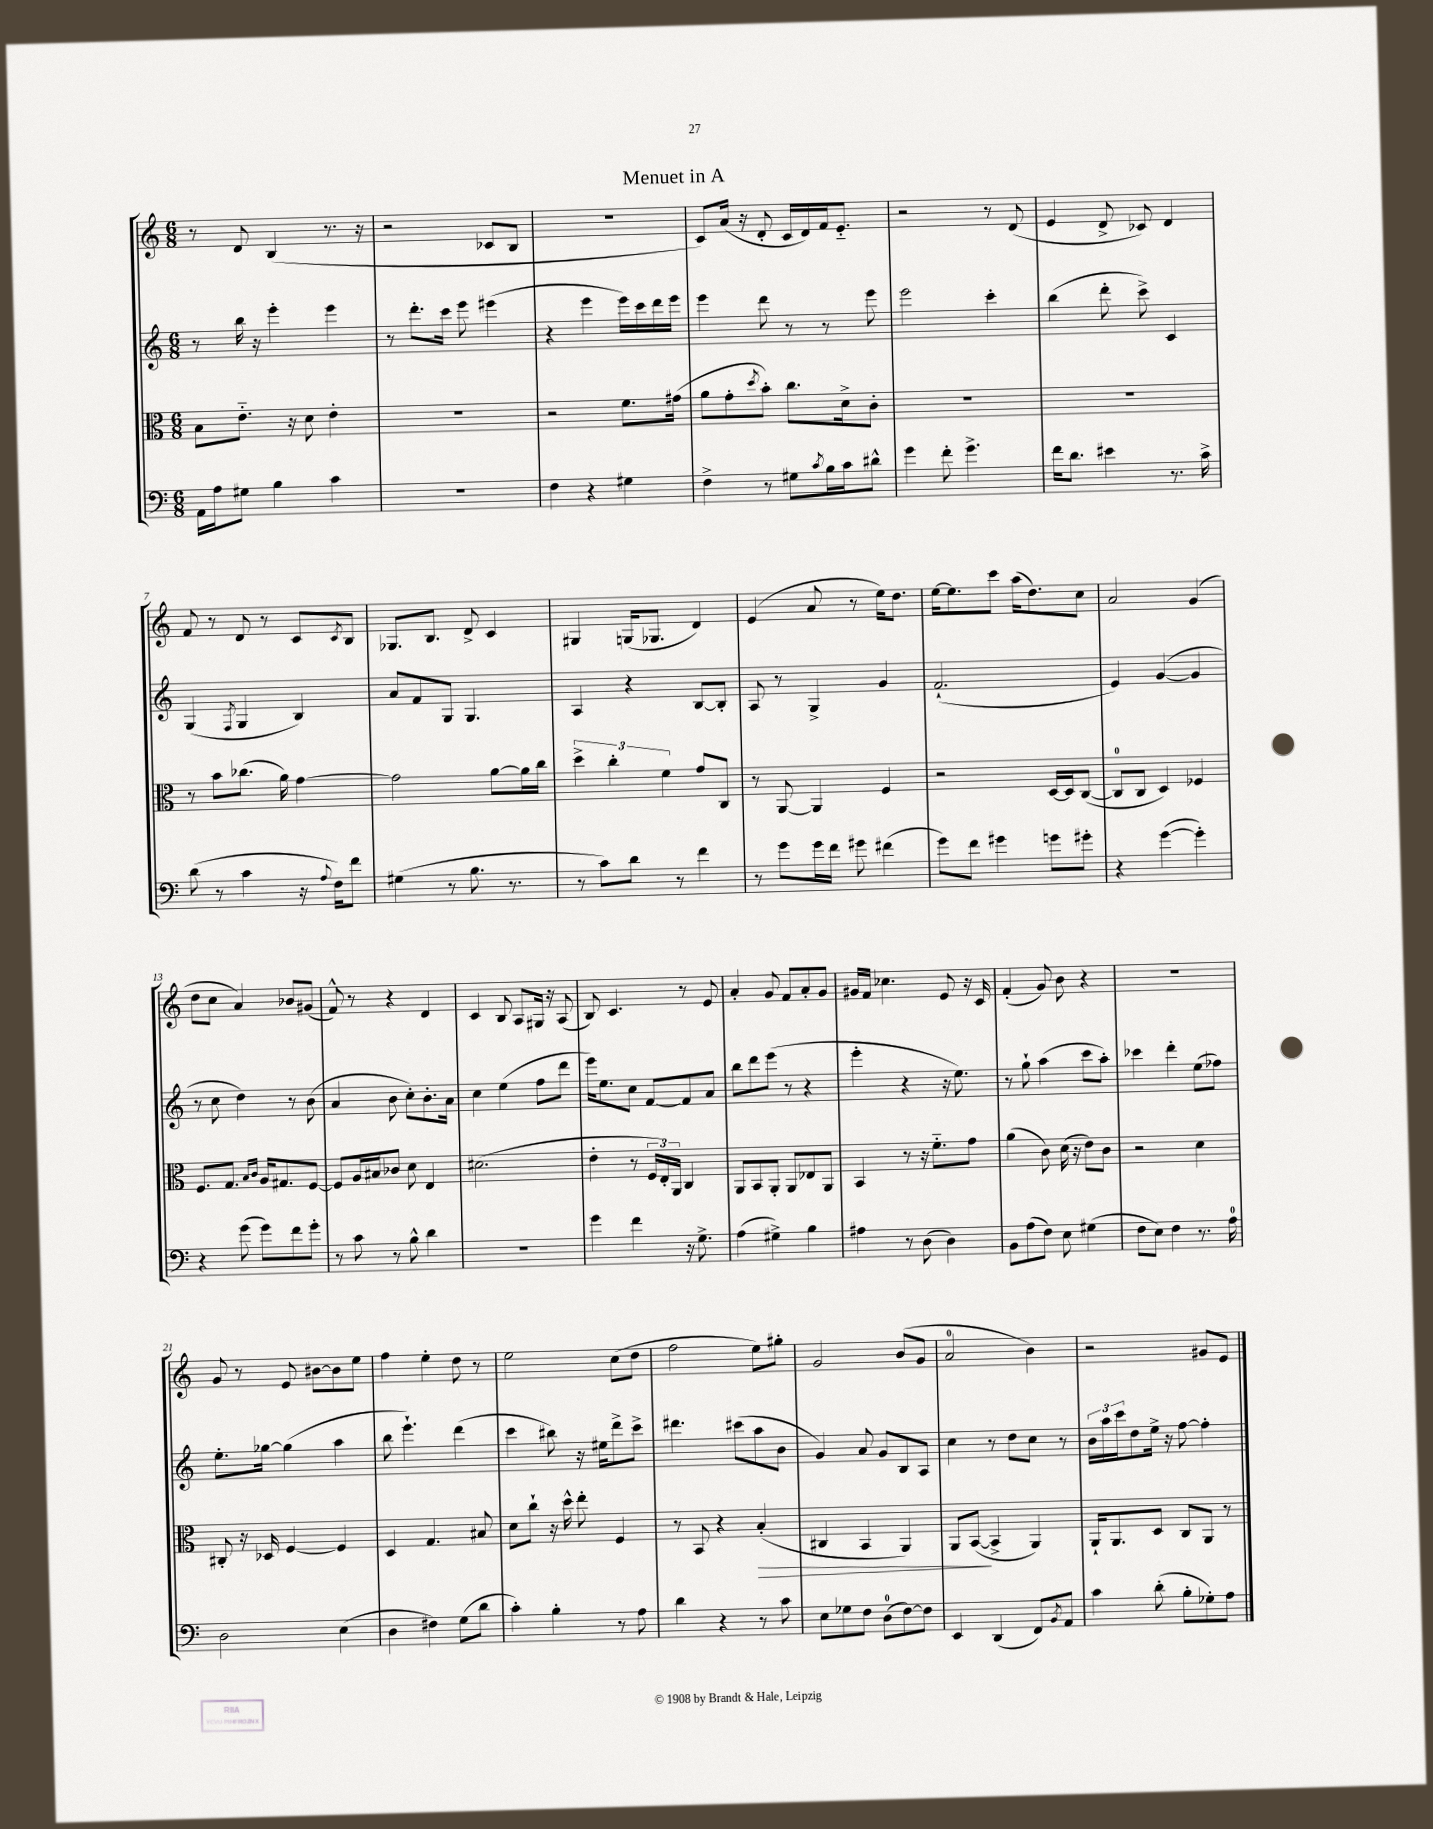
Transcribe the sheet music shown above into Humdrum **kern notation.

**kern	**kern	**dynam	**kern	**kern
*part4	*part3	*part3	*part2	*part1
*staff4	*staff3	*staff3	*staff2	*staff1
*clefF4	*clefC3	*	*clefG2	*clefG2
*k[]	*k[]	*	*k[]	*k[]
*M6/8	*M6/8	*	*M6/8	*M6/8
=1	=1	=1	=1	=1
16AA\LL	8B\L	.	8r	8r
16A\J	.	.	.	.
8G#X\J	8.e\J	.	16bb\	8d/
.	.	.	16r	.
4B\	.	.	4eee'\	(4B/
.	16r	.	.	.
.	8d\	.	.	.
4c\	4e'\	.	4eee\	8.r
.	.	.	.	16r
=2	=2	=2	=2	=2
2.r	2.r	.	8r	2r
.	.	.	8.ddd'\L	.
.	.	.	16ccc\Jk	.
.	.	.	8eee\	.
.	.	.	(4eee#X\	8c-X/L
.	.	.	.	8B/J
=3	=3	=3	=3	=3
4F\	2r	.	4r	2.r
4r	.	.	4eee\	.
4G#X\	8.f\L	.	16eee\LL)	.
.	.	.	16ccc\	.
.	.	.	16ddd\	.
.	(16g#X\Jk	.	16eee\JJ	.
=4	=4	=4	=4	=4
4F^\	8a\L	.	4eee\	8c/L)
.	8g'\	.	.	(16a/Jk
.	.	.	.	16r
.	8qdd/	.	.	.
8r	8b'\J)	.	8ddd\	8d'/
8G#X\L	8.cc\L	.	8r	16c/LL
.	.	.	.	16d/)
8qc/	.	.	.	.
16B\L	.	.	8r	16f/J
16c\J	16d^\k	.	.	8.e/J
8d#X^^\J	8c'\J	.	8eee\	.
=5	=5	=5	=5	=5
4g\	2.r	.	2eee\	2r
8f'\	.	.	.	.
4.g^\	.	.	.	.
.	.	.	4ccc'\	8r
.	.	.	.	(8d/
=6	=6	=6	=6	=6
16f\KL	2.r	.	(4bb\	4e/
8.d\J	.	.	.	.
4e#X\	.	.	8ddd'\	8d^/
.	.	.	8ccc^\)	8c-X/)
8.r	.	.	4c/	4d/
16c^\	.	.	.	.
!!LO:LB:g=z
=7	=7	=7	=7	=7
(8d\	8r	.	(4G/	8f/
8r	8b\L	.	.	8r
.	.	.	8qF/	.
4c\	(8.cc-X\J	.	4G/	8d/
.	.	.	.	8r
.	16a\)	.	.	.
16r	[4g\	.	4B/)	8c/L
8qqA/	.	.	.	.
16F\KL)	.	.	.	.
.	.	.	.	8qc/
8f\J	.	.	.	8B/J
=8	=8	=8	=8	=8
(4G#X\	2g\]	.	8a/L	8.G-X/L
.	.	.	8f/	.
.	.	.	.	8.B/J
8r	.	.	8G/J	.
8.B\	.	.	4.G/	8d^/
.	[8a\L	.	.	4c/
8.r	.	.	.	.
.	16a\L]	.	.	.
.	16cc\JJ	.	.	.
=9	=9	=9	=9	=9
8r	6dd^\	.	4A/	4G#X/
8c\L)	.	.	.	.
.	6cc'\	.	.	.
8d\J	.	.	4r	(16Gn/KL
.	.	.	.	8.G-X/J
.	6f\	.	.	.
8r	.	.	.	.
4f\	8g/L	.	[8B/L	4d/)
.	8C/J	.	8B'/J]	.
=10	=10	=10	=10	=10
8r	8r	.	8A/	(4e/
8g\L	[8AA/	.	8r	.
16g\L	4AA/]	.	4G^/	8a/
16f\JJ	.	.	.	.
8g#X\	.	.	.	8r
(4f#X\	4F/	.	4g/	16ee\KL)
.	.	.	.	8.dd\J
=11	=11	=11	=11	=11
8g\L)	2r	.	(2.f`/	[16ee\KL
.	.	.	.	8.ee\]
8f\J	.	.	.	.
4g#X\	.	.	.	8ccc\J
.	.	.	.	(16aa\KL
.	.	.	.	8.dd\)
8gn\L	[16D/LL	.	.	.
.	16D/J]	.	.	.
8g#X'\J	([8C/J	.	.	8cc\J
=12	=12	=12	=12	=12
4r	8C/L]	.	4e/)	2a/
.	8C/J	.	.	.
([4g\	4D/)	.	([4g/	.
4g'\])	4F-X/	.	4g/]	(4g/
!!LO:LB:g=z
=13	=13	=13	=13	=13
4r	8.F/L	.	8r	8dd\L
.	.	.	8cc\	8cc\J
.	8.G/J	.	.	.
(8g\	.	.	4dd\)	4a/)
.	16qqB/LL	.	.	.
.	16qqc/JJ	.	.	.
8g\L)	16A/KL	.	.	.
.	8.G#X/	.	.	.
8f\	.	.	8r	8b-X/L
8g'\J	[8F/J	.	(8b\	(8g#X/J
=14	=14	=14	=14	=14
8r	8F/L]	.	4a/	8f^^/)
8c\	16A/L	.	.	8r
.	16B#X/J	.	.	.
8r	8c-X/J	.	8b\	4r
8B^^\	8d\	.	8cc'\L)	.
4d\	4E/	.	8.b'\	4d/
.	.	.	16a\Jk	.
=15	=15	=15	=15	=15
2.r	(2.d#X\	.	4cc\	4c/
.	.	.	(4ee\	8B/
.	.	.	.	8A/L
.	.	.	8ff\L	16G#X/Jk
.	.	.	.	16r
.	.	.	8ddd\J	(8A/
=16	=16	=16	=16	=16
4g\	4e'\	.	16eee\KL)	8B/)
.	.	.	8.ee\	.
.	.	.	.	4.c/
4f\	8r	.	8cc\J	.
.	24F/LL	.	[8f/L	.
.	24E'/)	.	.	.
.	24AA/JJ	.	.	.
16r	4C/	.	8f/]	8r
8.G^\	.	.	.	.
.	.	.	8a/J	8e/
=17	=17	=17	=17	=17
(4A\	8AA/L	.	8bb\L	4a'/
.	8BB/	.	8ddd\	.
4G#X^\)	8AA'/J	.	(8eee\J	8g/
.	8AA/L	.	8r	8f/L
4B\	8E-X/	.	4r	8a'/
.	8AA/J	.	.	8g/J
=18	=18	=18	=18	=18
4A#X\	4BB/	.	4eee'\	16g#X/LL
.	.	.	.	16f/JJ
.	.	.	.	4.cc-X\
8r	8r	.	4r	.
(8D\	16r	.	.	.
.	8.f\L	.	.	.
4D\)	.	.	16r	8e/
.	.	.	8.ee\)	.
.	8g\J	.	.	16r
.	.	.	.	16c/
=19	=19	=19	=19	=19
8BB\L	(4a\	.	8r	(4f'/
(8A\	.	.	8gg`\	.
8F\J)	8c\)	.	(4aa\	8g/)
8E\	(16d\	.	.	8b\
.	16r	.	.	.
(4G#X\	8e\L)	.	8ccc\L	4r
.	8c\J	.	8aa'\J)	.
=20	=20	=20	=20	=20
8F\L	2r	.	4ccc-X\	2.r
8E\J)	.	.	.	.
4F\	.	.	4ddd'\	.
8.r	4d\	.	(8ee\L	.
.	.	.	8ff-X\J)	.
16A\	.	.	.	.
!!LO:LB:g=z
=21	=21	=21	=21	=21
2D\	8C#X'/	.	8.ee'\L	8g/
.	16r	.	.	8r
.	16D-X/	.	[16gg-X\Jk	.
.	[4F/	.	(4gg-\]	8e/
.	.	.	.	[8b#X\L
(4E\	4F/]	.	4aa\	8b#\]
.	.	.	.	8ee\J
=22	=22	=22	=22	=22
4D\	4D/	.	8bb\	4ff\
.	.	.	4.eee`\)	.
4F#X\)	4.G/	.	.	4ee'\
(8G\L	.	.	(4ddd\	8dd\
8d\J	8B#X/	.	.	8r
=23	=23	=23	=23	=23
4c'\)	8d\L	.	4ccc\	2ee\
.	8cc`\J	.	.	.
4B'\	16r	.	8bb#X\)	.
.	16dd^^\	.	.	.
.	8ee'\	.	16r	.
.	.	.	16ee#X\KL	.
8r	4F/	.	8ddd^\	(8cc\L
8A\	.	.	8ccc^\J	8dd\J
=24	=24	=24	=24	=24
4d\	8r	.	4.ddd#X\	2ff\
.	8BB/	.	.	.
4r	4r	.	.	.
.	.	.	(8ccc#X\L	.
!	!	!LO:HP:b	!	!
8r	(4B'/	>	8aa\	8ee\L)
8c\	.	.	8b\J	8gg#X'\J
=25	=25	=25	=25	=25
8E\L	4C#X/	.	4g/)	2g/
8G-X\	.	.	.	.
8F\J	4BB/	.	8a/	.
(8D\L	.	.	8g/L	.
[8F\)	4AA/)	.	8B/	(8b/L
8F\J]	.	.	8A/J	8g/J
=26	=26	=26	=26	=26
4EE/	8AA/L	.	4cc\	2a/
.	([8BB/J	.	.	.
(4DD/	4BB^/]	]	8r	.
.	.	.	8dd\L	.
8FF/L)	4AA/)	.	8cc\J	4b\)
8qBB/	.	.	.	.
8AA/J	.	.	8r	.
=27	=27	=27	=27	=27
4c\	16AA`/KL	.	24b\LL	2r
.	.	.	24aa\	.
.	8.AA/	.	.	.
.	.	.	24ccc\J	.
.	.	.	8dd\	.
(8d'\	8D/J	.	16ee^\Jk	.
.	.	.	16r	.
8B'\L	8C/L	.	[8ff\	.
8G-X'\)	8AA/J	.	4ff'\]	8g#X/L
8A\J	8r	.	.	8e/J
==	==	==	==	==
*-	*-	*-	*-	*-
